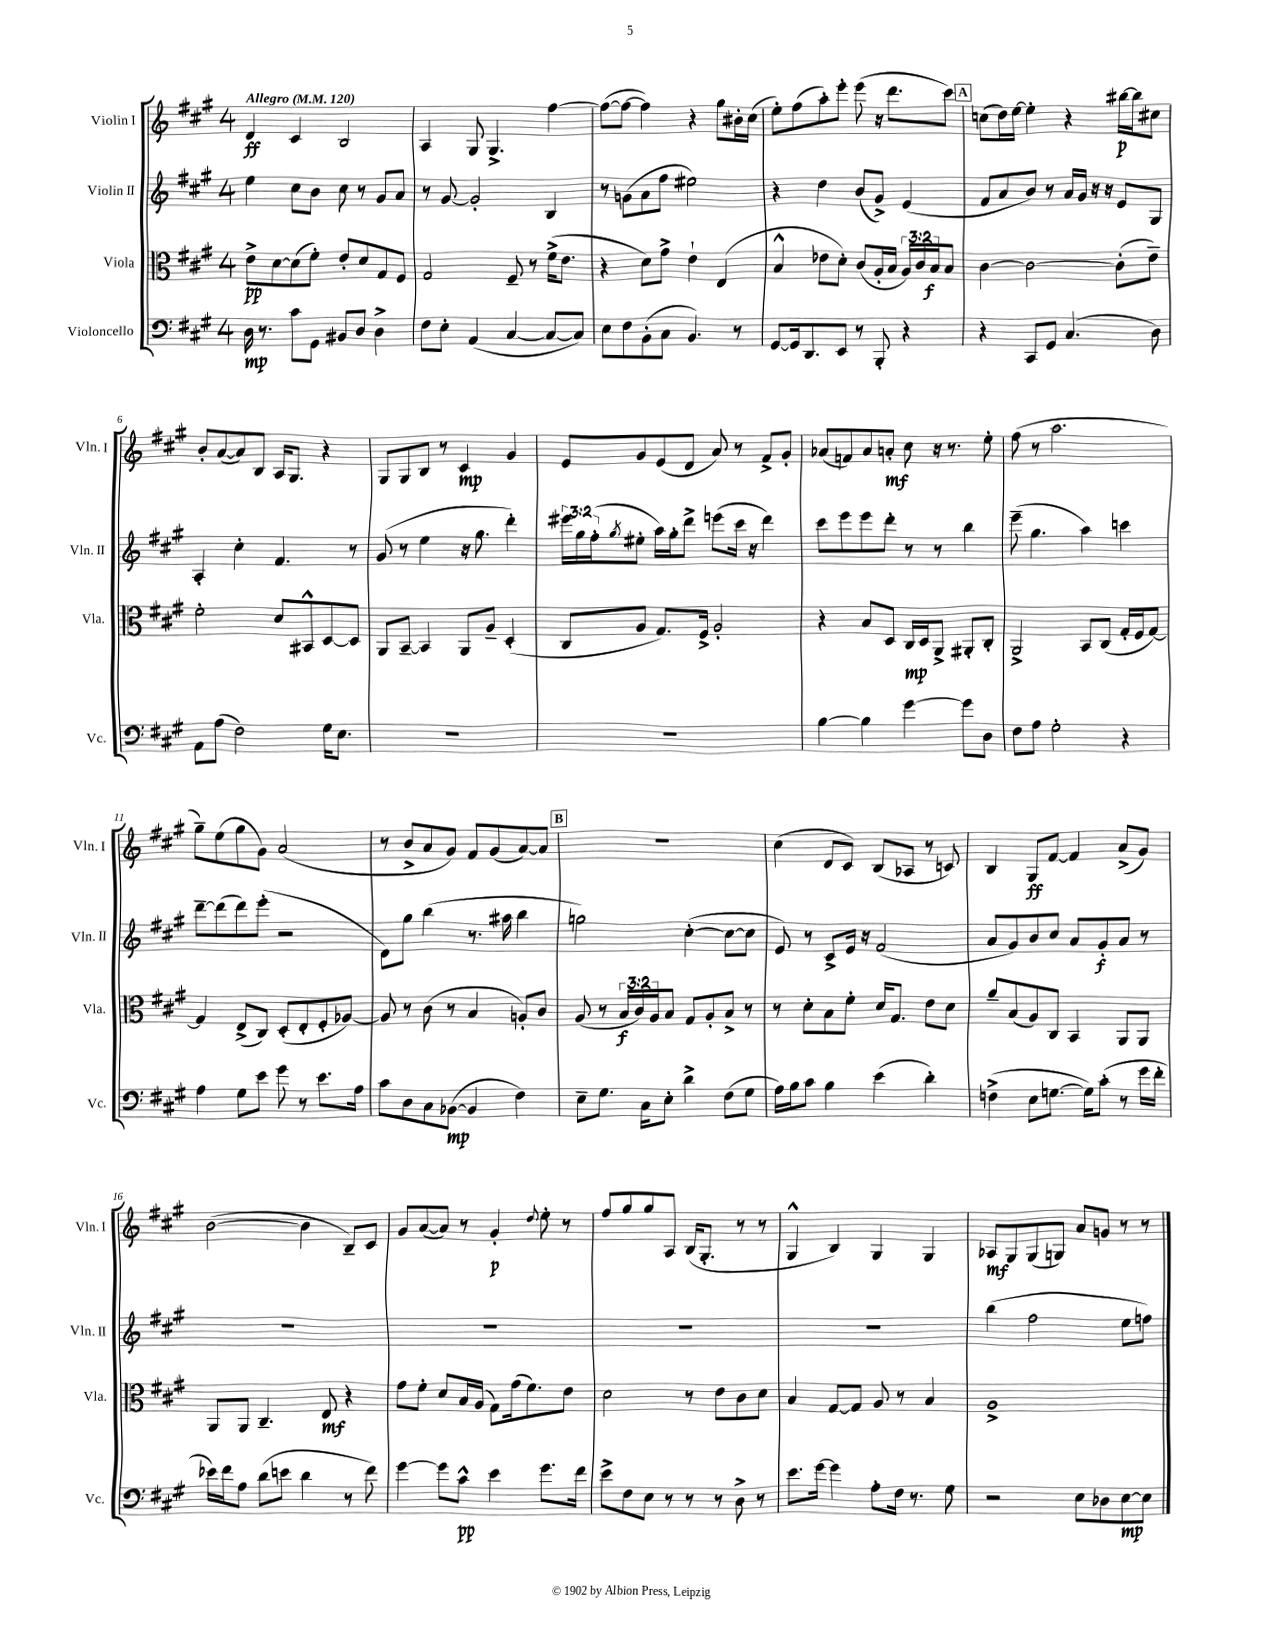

**kern	**dynam	**kern	**dynam	**kern	**dynam	**kern	**dynam
*part4	*part4	*part3	*part3	*part2	*part2	*part1	*part1
*staff4	*staff4	*staff3	*staff3	*staff2	*staff2	*staff1	*staff1
*I"Violoncello	*	*I"Viola	*	*I"Violin II	*	*I"Violin I	*
*I'Vc.	*	*I'Vla.	*	*I'Vln. II	*	*I'Vln. I	*
*clefF4	*	*clefC3	*	*clefG2	*	*clefG2	*
*k[f#c#g#]	*	*k[f#c#g#]	*	*k[f#c#g#]	*	*k[f#c#g#]	*
*M4/4	*	*M4/4	*	*M4/4	*	*M4/4	*
*MM120	*	*MM120	*	*MM120	*	*MM120	*
=1	=1	=1	=1	=1	=1	=1	=1
!	!	!	!	!	!	!LO:TX:a:B:t=Allegro	!
16D\	mp	8e^\L	pp	4ee\	.	4d/	ff
8.r	.	.	.	.	.	.	.
.	.	[8d\	.	.	.	.	.
8c#\L	.	(8d\]	.	8cc#\L	.	4c#/	.
8GG#\J	.	8f#'\J)	.	8b\J	.	.	.
8BB#X/L	.	8e'/L	.	8cc#\	.	2B/	.
8D/J	.	8d/	.	8r	.	.	.
4D^\	.	8G#/	.	8g#/L	.	.	.
.	.	8F#/J	.	8a/J	.	.	.
=2	=2	=2	=2	=2	=2	=2	=2
8F#\L	.	2G#/	.	8r	.	4A/	.
8E'\J	.	.	.	[8g#/	.	.	.
(4AA/	.	.	.	2g#'/]	.	8G#/	.
.	.	.	.	.	.	4.G#^/	.
[4C#/	.	8F#~/	.	.	.	.	.
.	.	8r	.	.	.	.	.
8C#/L_	.	(16f#^\KL	.	4B/	.	[4ff#\	.
.	.	8.e\J	.	.	.	.	.
8C#/J])	.	.	.	.	.	.	.
=3	=3	=3	=3	=3	=3	=3	=3
8E\L	.	4r	.	8r	.	(8ff#\L_	.
8F#\	.	.	.	(8gn\L	.	8ff#\J_	.
(8BB'\	.	8d\L)	.	8a\	.	4ff#\])	.
8C#\J	.	8g#^\J	.	8ff#\J	.	.	.
4.BB/)	.	4e`\	.	2ee#X\)	.	4r	.
.	.	(4E/	.	.	.	8gg#\L	.
8r	.	.	.	.	.	16b#X'\L	.
.	.	.	.	.	.	(16cc#\JJ	.
=4	=4	=4	=4	=4	=4	=4	=4
[8GG#/L	.	4B^^/	.	4r	.	8ee'\L)	.
16GG#/k]	.	.	.	.	.	(8ff#\	.
8.DD/	.	.	.	.	.	.	.
.	.	8e-X\L	.	4dd\	.	8aa'\)	.
8EE/J	.	8d'\J)	.	.	.	8eee'\J	.
8r	.	(8c#/L	.	(8b/L	.	(8eee\	.
8BBB'/	.	16A'/L	.	8g#^/J)	.	16r	.
.	.	16B/JJ	.	.	.	8.ddd\L	.
4r	.	24A/LL)	.	(4e/	.	.	.
.	.	24c#/	.	.	.	.	.
.	.	24B/J	f	.	.	.	.
.	.	8B/J	.	.	.	8ccc#\J)	.
!!LO:REH:place=s1:t=A
=5	=5	=5	=5	=5	=5	=5	=5
4r	.	[4c#\	.	8f#/L	.	(8ccn\L	.
.	.	.	.	8a/	.	16dd\L)	.
.	.	.	.	.	.	[16ee\JJ	.
8CC#/L	.	2c#\_	.	8b/J)	.	4ee'\]	.
8GG#/J	.	.	.	8r	.	.	.
(4.C#/	.	.	.	16a/LL	.	4r	.
.	.	.	.	16g#/JJ	.	.	.
.	.	.	.	16r	.	.	.
.	.	.	.	16r	.	.	.
.	.	(8c#'\L]	.	8e/L	.	[16bb#X\LL	p
.	.	.	.	.	.	16bb#\J]	.
8D\)	.	8e~\J)	.	8G#/J	.	8cc#X\J	.
!!LO:LB:g=z
=6	=6	=6	=6	=6	=6	=6	=6
8AA\L	.	2f#'\	.	4A'/	.	8b'/L	.
(8A\J	.	.	.	.	.	([8a/	.
2F#\)	.	.	.	4cc#'\	.	8a/])	.
.	.	.	.	.	.	8B/J	.
.	.	8d/L	.	4.f#/	.	16A/KL	.
.	.	.	.	.	.	8.G#/J	.
.	.	8BB#X^^/	.	.	.	.	.
16G#\KL	.	[8D/	.	.	.	4r	.
8.E\J	.	.	.	.	.	.	.
.	.	8D/J]	.	8r	.	.	.
=7	=7	=7	=7	=7	=7	=7	=7
1r	.	8AA/L	.	(8g#/	.	8G#/L	.
.	.	[8BB~/J	.	8r	.	8G#/	.
.	.	4BB/]	.	4ee\	.	8B/J	.
.	.	.	.	.	.	8r	.
.	.	8AA/L	.	16r	.	4c#/	mp
.	.	.	.	8.gg#\	.	.	.
.	.	8A~/J	.	.	.	.	.
.	.	(4D'/	.	4ddd'\)	.	4g#/	.
=8	=8	=8	=8	=8	=8	=8	=8
1r	.	8C#/L	.	24eee#X\LL	.	8e/L	.
.	.	.	.	24gg#\	.	.	.
.	.	.	.	(24ff#'\J	.	.	.
.	.	.	.	8qgg#/	.	.	.
.	.	8A/J	.	8ee#X'\J	.	8g#/	.
.	.	8.G#/L)	.	16aa\LL)	.	(8e/	.
.	.	.	.	16gg#'\J	.	.	.
.	.	.	.	8ddd^\J	.	8d/J	.
.	.	16F#^/Jk	.	.	.	.	.
.	.	2A'/	.	(8eeen\L	.	8a/)	.
.	.	.	.	16ccc#\Jk	.	8r	.
.	.	.	.	16r	.	.	.
.	.	.	.	4ddd\)	.	8f#^/L	.
.	.	.	.	.	.	8g#'/J	.
=9	=9	=9	=9	=9	=9	=9	=9
[4B\	.	4r	.	8ccc#\L	.	(8a-X/L	.
.	.	.	.	8eee\	.	8fn/)	.
4B\]	.	8B/L	.	8eee\	.	8a-/	.
.	.	8D/J	.	8ddd'\J	.	8an'/J	mf
[4g#\	.	16C#/LL	mp	8r	.	8cc#\	.
.	.	16D/J	.	.	.	.	.
.	.	8AA^/J	.	8r	.	16r	.
.	.	.	.	.	.	8.r	.
8g#\L]	.	8AA#X'/L	.	4bb\	.	.	.
8D\J	.	8C#'/J	.	.	.	8ee'\	.
=10	=10	=10	=10	=10	=10	=10	=10
8F#\L	.	2AA^/	.	(8eee~\	.	(8ff#\	.
8A\J	.	.	.	4.gg#\	.	8r	.
2G#'\	.	.	.	.	.	2.aa\	.
.	.	8BB/L	.	4aa\)	.	.	.
.	.	(8C#/J	.	.	.	.	.
4r	.	16G#'/LL	.	4cccn\	.	.	.
.	.	16F#/J	.	.	.	.	.
.	.	[8G#/J)	.	.	.	.	.
!!LO:LB:g=z
=11	=11	=11	=11	=11	=11	=11	=11
4A\	.	4G#/]	.	[8ddd~\L	.	8gg#~\L)	.
.	.	.	.	(8ddd\]	.	(8ee\	.
8G#\L	.	(8E^/L	.	8ddd\)	.	8gg#\	.
8e\J	.	8C#/J)	.	(8eee'\J	.	8g#\J)	.
8g#\	.	(8D'/L	.	2r	.	(2a/	.
8r	.	8E'/	.	.	.	.	.
8.e\L	.	8F#'/	.	.	.	.	.
.	.	[8A-X/J)	.	.	.	.	.
16A\Jk	.	.	.	.	.	.	.
=12	=12	=12	=12	=12	=12	=12	=12
8c#\L	.	8A-/]	.	8d\L)	.	8r	.
8D\	.	8r	.	8gg#\J	.	8b^/L	.
8C#\	.	(8c#\	.	(4bb\	.	8a/	.
([8BB-X\J	mp	8r	.	.	.	8g#/J)	.
4BB-/]	.	4B/	.	8.r	.	8f#/L	.
.	.	.	.	.	.	(8g#/	.
.	.	.	.	16aa#X\	.	.	.
4F#\)	.	8An'/L)	.	4bb\	.	[8a/)	.
.	.	8c#/J	.	.	.	8a/J]	.
!!LO:REH:place=s1:t=B
=13	=13	=13	=13	=13	=13	=13	=13
8E~\L	.	(8A/	.	2ggn\)	.	1r	.
8.G#\J	.	8r	.	.	.	.	.
.	.	24B/LL	f	.	.	.	.
.	.	24c#/)	.	.	.	.	.
16C#\KL	.	.	.	.	.	.	.
.	.	24A/J	.	.	.	.	.
8E'\J	.	8B/J	.	.	.	.	.
4d^\	.	8G#/L	.	([4cc#'\	.	.	.
.	.	8A'/	.	.	.	.	.
(8F#\L	.	8B^/J	.	8cc#\L_	.	.	.
8G#\J	.	8r	.	8cc#\J]	.	.	.
=14	=14	=14	=14	=14	=14	=14	=14
16A\LL)	.	8r	.	8e/)	.	(4cc#\	.
16B\J	.	.	.	.	.	.	.
8c#\J	.	8d'\L	.	8r	.	.	.
4B\	.	8B\	.	8c#^/L	.	8d/L	.
.	.	8f#'\J	.	16e/Jk	.	8c#/J)	.
.	.	.	.	16r	.	.	.
(4e\	.	16d/KL	.	(2f#/	.	(8B/L	.
.	.	8.G#/J	.	.	.	.	.
.	.	.	.	.	.	8A-X/J	.
4d'\)	.	8e\L	.	.	.	8r	.
.	.	8d\J	.	.	.	8cn/)	.
=15	=15	=15	=15	=15	=15	=15	=15
(4Fn^\	.	8a~/L	.	8a/L	.	4B/	.
.	.	(8B/	.	8g#/)	.	.	.
8E\L	.	8A/)	.	8b/	.	8G#/L	ff
[8.Gn\J	.	8C#/J	.	8cc#/J	.	[8f#/J	.
.	.	4BB/	.	8a/L	.	4f#/]	.
16G\KL])	.	.	.	.	.	.	.
(8c#'\J	.	.	.	8g#'/	f	.	.
8r	.	8AA/L	.	8a/J	.	(8a^/L	.
16g#\LL	.	8AA/J	.	8r	.	8g#/J)	.
16f#'\JJ	.	.	.	.	.	.	.
!!LO:LB:g=z
=16	=16	=16	=16	=16	=16	=16	=16
16e-X\LL)	.	8AA/L	.	1r	.	([2b\	.
16f#\J	.	.	.	.	.	.	.
8A\J	.	8AA/J	.	.	.	.	.
(8d\L	.	4.C#~/	.	.	.	.	.
8en\J	.	.	.	.	.	.	.
4d\	.	.	.	.	.	4b\]	.
.	.	8E/	mf	.	.	.	.
8r	.	4r	.	.	.	8B~/L)	.
8f#\)	.	.	.	.	.	8c#/J	.
=17	=17	=17	=17	=17	=17	=17	=17
[4g#\	.	8g#\L	.	1r	.	8g#/L	.
.	.	8f#'\J	.	.	.	([8a/	.
8g#\L]	.	8d/L	.	.	.	8a/J])	.
8c#^^\J	pp	16B/L	.	.	.	8r	.
.	.	(16A/JJ	.	.	.	.	.
4e\	.	8G#\L)	.	.	.	4g#'/	p
.	.	(16g#\k	.	.	.	.	.
.	.	8.f#\)	.	.	.	.	.
.	.	.	.	.	.	8qqdd/	.
8.g#\L	.	.	.	.	.	8ee'\	.
.	.	8e\J	.	.	.	8r	.
16f#\Jk	.	.	.	.	.	.	.
=18	=18	=18	=18	=18	=18	=18	=18
8e^\L	.	2d\	.	1r	.	8ff#/L	.
8F#\	.	.	.	.	.	8gg#/	.
8E\J	.	.	.	.	.	8gg#/	.
8r	.	.	.	.	.	8A/J	.
8r	.	8r	.	.	.	(16B/KL	.
.	.	.	.	.	.	8.G#'/J	.
8r	.	8e\L	.	.	.	.	.
8D^\	.	8c#\	.	.	.	8r	.
8r	.	8d\J	.	.	.	8r	.
=19	=19	=19	=19	=19	=19	=19	=19
8.e\L	.	4B/	.	1r	.	4G#^^/	.
[16g#\Jk	.	.	.	.	.	.	.
4g#\]	.	[8G#/L	.	.	.	4B/)	.
.	.	8G#/J]	.	.	.	.	.
8A'\L	.	8A/	.	.	.	4G#/	.
16F#\Jk	.	8r	.	.	.	.	.
8.r	.	.	.	.	.	.	.
.	.	4B/	.	.	.	4G#/	.
8G#\	.	.	.	.	.	.	.
=20	=20	=20	=20	=20	=20	=20	=20
2r	.	1A^	.	(4bb\	.	8A-X/L	mf
.	.	.	.	.	.	8G#/	.
.	.	.	.	2ff#\	.	(8G#/	.
.	.	.	.	.	.	8Gn/J)	.
8E\L	.	.	.	.	.	8a/L	.
8D-X\	.	.	.	.	.	8gn/J	.
[8E\	mp	.	.	8ee\L	.	8r	.
8E\J]	.	.	.	8ffn\J)	.	8r	.
==	==	==	==	==	==	==	==
*-	*-	*-	*-	*-	*-	*-	*-
